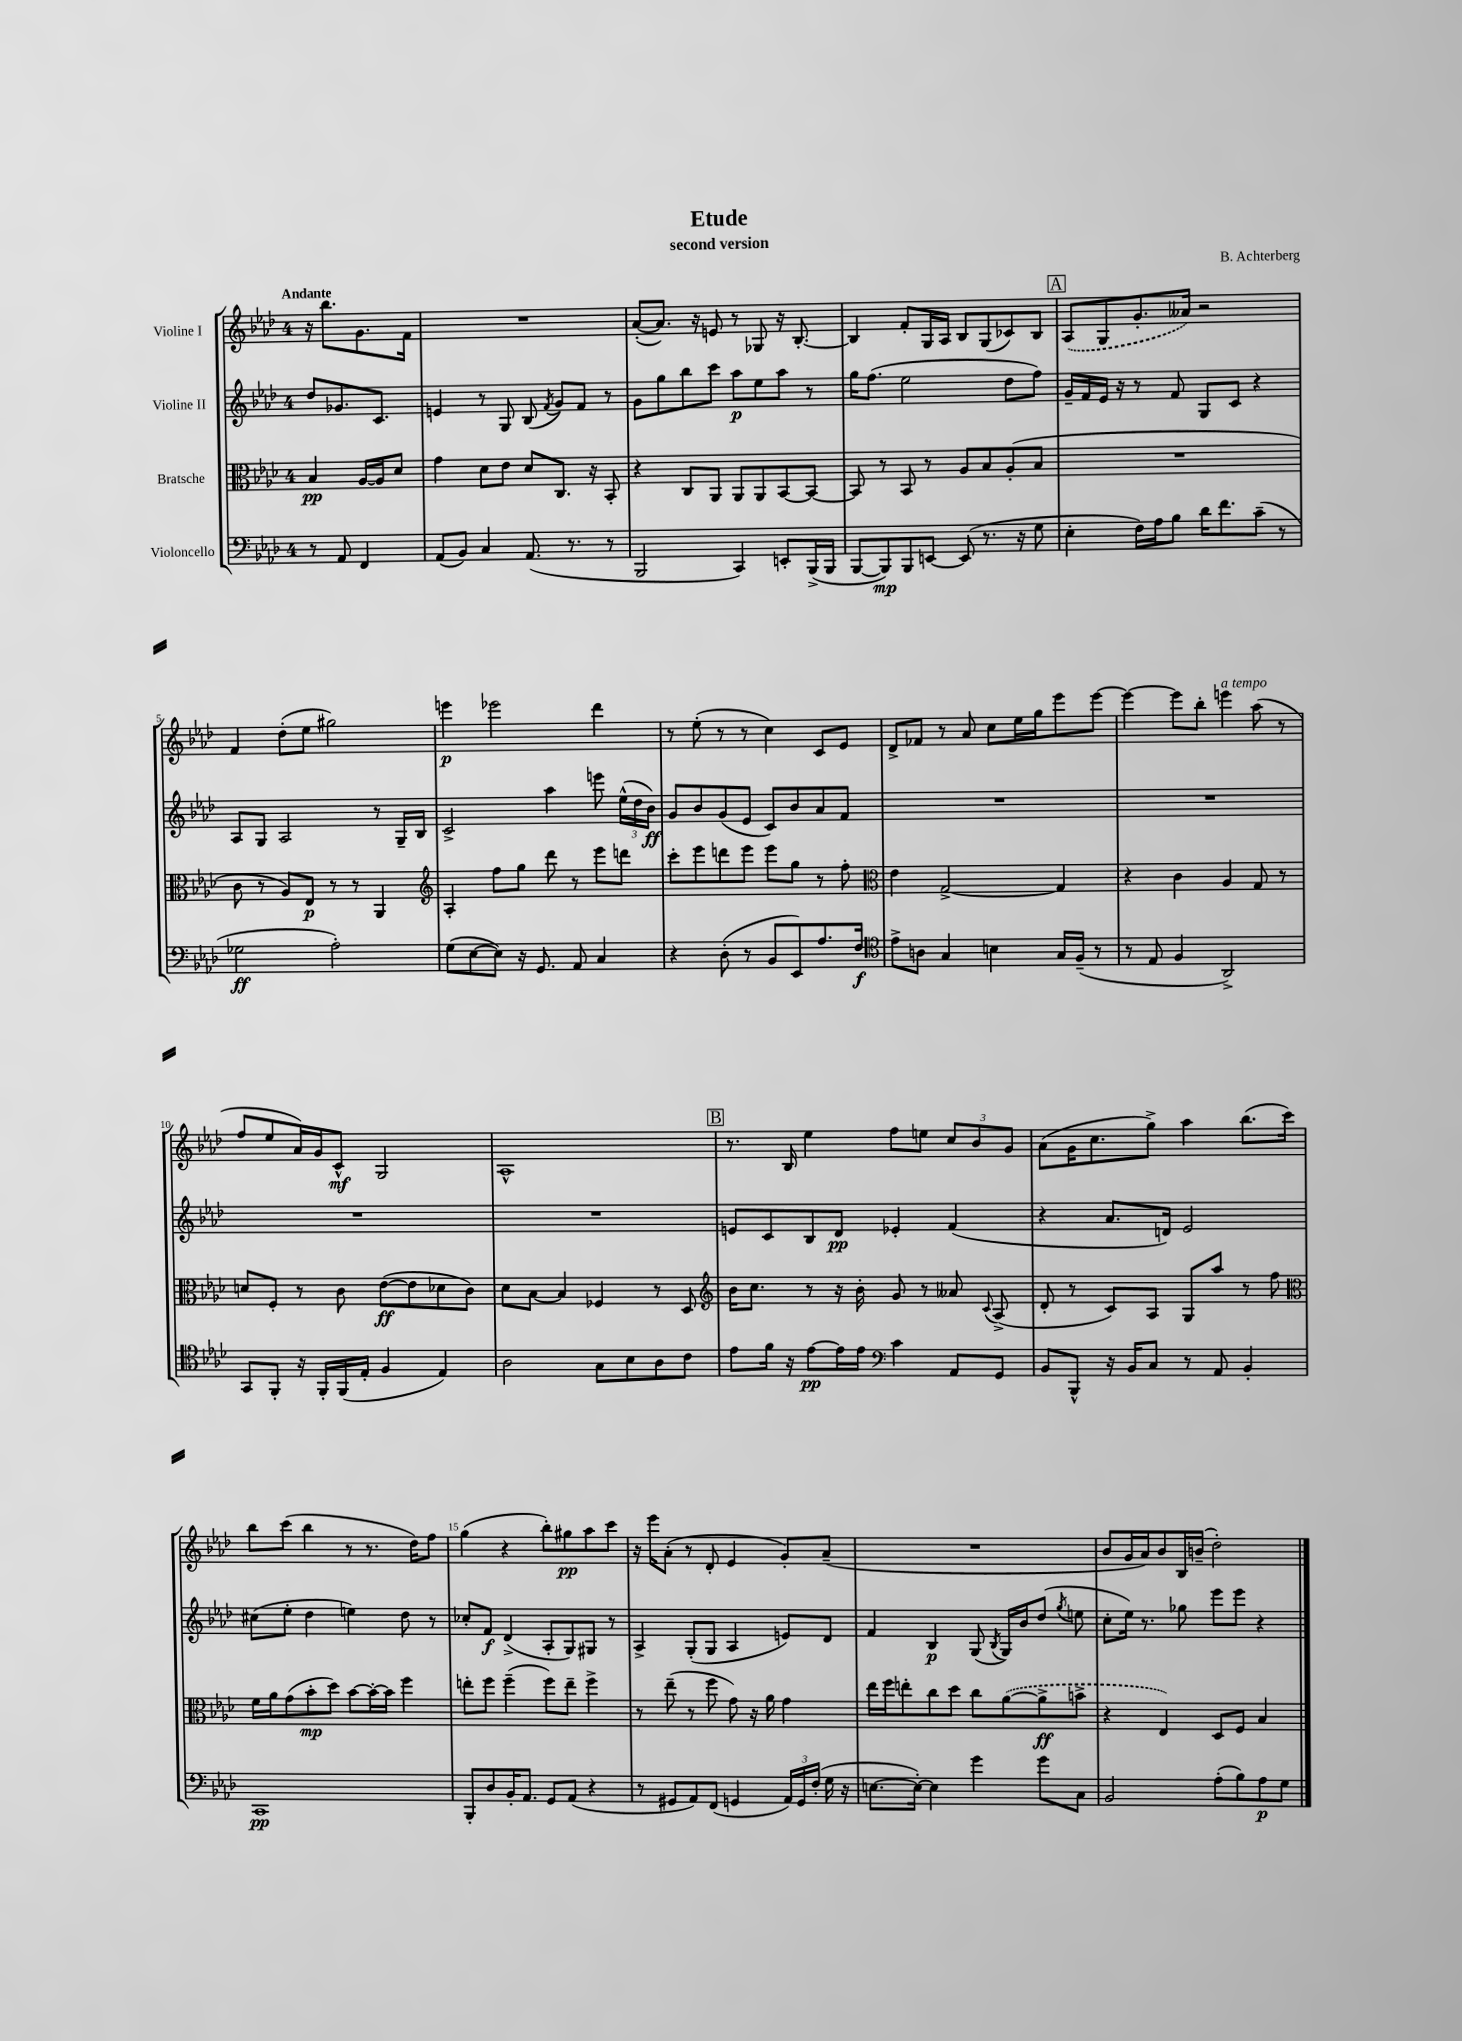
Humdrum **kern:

**kern	**dynam	**kern	**dynam	**kern	**dynam	**kern	**dynam
*part4	*part4	*part3	*part3	*part2	*part2	*part1	*part1
*staff4	*staff4	*staff3	*staff3	*staff2	*staff2	*staff1	*staff1
*I"Violoncello	*	*I"Bratsche	*	*I"Violine II	*	*I"Violine I	*
*clefF4	*	*clefC3	*	*clefG2	*	*clefG2	*
*k[b-e-a-d-]	*	*k[b-e-a-d-]	*	*k[b-e-a-d-]	*	*k[b-e-a-d-]	*
*M4/4	*	*M4/4	*	*M4/4	*	*M4/4	*
=	=	=	=	=	=	=	=
!	!	!	!	!	!	!LO:TX:a:B:t=Andante	!
8r	.	4B-/	pp	8dd-/L	.	16r	.
.	.	.	.	.	.	8.bb-\L	.
8AA-/	.	.	.	8.g-X/	.	.	.
4FF/	.	[16A-/LL	.	.	.	8.g\	.
.	.	16A-/J]	.	8.c/J	.	.	.
.	.	8d-/J	.	.	.	.	.
.	.	.	.	.	.	16f\Jk	.
=1	=1	=1	=1	=1	=1	=1	=1
(8AA-/L	.	4g\	.	4en/	.	1r	.
8BB-/J)	.	.	.	.	.	.	.
4C/	.	8d-\L	.	8r	.	.	.
.	.	8e-\J	.	8G/	.	.	.
(8.AA-/	.	8d-/L	.	(8B-/	.	.	.
.	.	.	.	8qf/	.	.	.
.	.	8.C/J	.	8g/L)	.	.	.
8.r	.	.	.	.	.	.	.
.	.	.	.	8f/J	.	.	.
.	.	16r	.	.	.	.	.
8r	.	8BB-'/	.	8r	.	.	.
=2	=2	=2	=2	=2	=2	=2	=2
2BBB-/	.	4r	.	8g\L	.	([8a-'/L	.
.	.	.	.	8gg\	.	8.a-/J])	.
.	.	8C/L	.	8bb-\	.	.	.
.	.	.	.	.	.	16r	.
.	.	8AA-/J	.	8ccc\J	.	8en/	.
4CC/)	.	8AA-/L	.	8aa-\L	p	8r	.
.	.	8AA-/	.	8ee-\	.	8G-X/	.
8EEn'/L	.	[8BB-/	.	8aa-\J	.	16r	.
.	.	.	.	.	.	[8.B-'/	.
(16BBB-^/L	.	8BB-/J_	.	8r	.	.	.
16BBB-/JJ	.	.	.	.	.	.	.
=3	=3	=3	=3	=3	=3	=3	=3
[8BBB-/L	.	8BB-/]	.	16gg\KL	.	4B-/]	.
.	.	.	.	(8.ff\J	.	.	.
8BBB-/])	mp	8r	.	.	.	.	.
8BBB-/	.	8BB-/	.	2ee-\	.	8f'/L	.
[8EEn/J	.	8r	.	.	.	16G/L	.
.	.	.	.	.	.	16A-/JJ	.
(8EE/]	.	8A-/L	.	.	.	8B-/L	.
8.r	.	8B-/	.	.	.	(8G/	.
.	.	(8A-'/	.	8dd-\L	.	8c-X/)	.
16r	.	.	.	.	.	.	.
8G\	.	8B-/J	.	8ff\J)	.	8B-/J	.
!!LO:REH:place=s1:t=A
=4	=4	=4	=4	=4	=4	=4	=4
4E-'\	.	1r	.	16g~/LL	.	(8A-/L	.
.	.	.	.	16f/	.	.	.
.	.	.	.	16e-/JJ	.	8G/	.
.	.	.	.	16r	.	.	.
16F\LL)	.	.	.	8r	.	8.g'/	.
16A-\J	.	.	.	.	.	.	.
8B-\J	.	.	.	8f/	.	.	.
.	.	.	.	.	.	16a--X/Jk)	.
16d-\KL	.	.	.	8G/L	.	2r	.
8.f\	.	.	.	.	.	.	.
.	.	.	.	8c/J	.	.	.
(8c~\J	.	.	.	4r	.	.	.
8r	.	.	.	.	.	.	.
!!LO:LB:g=z
=5	=5	=5	=5	=5	=5	=5	=5
2G-X\	ff	8c\	.	8A-/L	.	4f/	.
.	.	8r	.	8G/J	.	.	.
.	.	8A-/L)	.	2A-/	.	(8dd-'\L	.
.	.	8E-/J	p	.	.	8ee-\J	.
2A-'\)	.	8r	.	.	.	2gg#X\)	.
.	.	8r	.	.	.	.	.
.	.	4AA-/	.	8r	.	.	.
.	.	.	.	16G~/LL	.	.	.
.	.	.	.	16B-/JJ	.	.	.
=6	=6	=6	=6	=6	=6	=6	=6
*	*	*clefG2	*	*	*	*	*
(8G\L	.	4A-'/	.	2c^/	.	4eeen\	p
[8E-\	.	.	.	.	.	.	.
8E-\J])	.	8ff\L	.	.	.	2eee-X\	.
16r	.	8gg\J	.	.	.	.	.
8.GG/	.	.	.	.	.	.	.
.	.	8ddd-\	.	4aa-\	.	.	.
8AA-/	.	8r	.	.	.	.	.
4C/	.	8eee-\L	.	8eeen\	.	4ddd-\	.
.	.	8dddn\J	.	(24ee-^^\LL	.	.	.
.	.	.	.	24dd-\	.	.	.
.	.	.	.	24b-\JJ)	ff	.	.
=7	=7	=7	=7	=7	=7	=7	=7
4r	.	8ccc'\L	.	8g/L	.	8r	.
.	.	8eee-\	.	8b-/	.	(8ee-'\	.
(8D-'\	.	8dddn\	.	(8g/	.	8r	.
8r	.	8eee-\J	.	8e-/J	.	8r	.
8BB-/L	.	8eee-\L	.	8c/L)	.	4cc\)	.
8EE-/)	.	8gg\J	.	8b-/	.	.	.
8.A-/	.	8r	.	8a-/	.	8c/L	.
.	.	8ff'\	.	8f/J	.	8e-/J	.
16F/Jk	f	.	.	.	.	.	.
=8	=8	=8	=8	=8	=8	=8	=8
*clefC4	*	*clefC3	*	*	*	*	*
8e-^\L	.	4e-\	.	1r	.	8d-^/L	.
8An\J	.	.	.	.	.	8f-X/J	.
4G/	.	[2G^/	.	.	.	8r	.
.	.	.	.	.	.	8a-/	.
4Bn\	.	.	.	.	.	8cc\L	.
.	.	.	.	.	.	16ee-\L	.
.	.	.	.	.	.	16gg\J	.
16G/LL	.	4G/]	.	.	.	8eee-\	.
(16F~/JJ	.	.	.	.	.	.	.
8r	.	.	.	.	.	[8eee-\J	.
=9	=9	=9	=9	=9	=9	=9	=9
8r	.	4r	.	1r	.	4eee-\_	.
8E-/	.	.	.	.	.	.	.
4F/	.	4c\	.	.	.	8eee-\L]	.
.	.	.	.	.	.	8bb-'\J	.
!	!	!	!	!	!	!LO:TX:a:i:t=a tempo	!
2AA-^/)	.	4A-/	.	.	.	4eeen\	.
.	.	8G/	.	.	.	(8aa-\	.
.	.	8r	.	.	.	8r	.
!!LO:LB:g=z
=10	=10	=10	=10	=10	=10	=10	=10
8GG/L	.	8dn/L	.	1r	.	8ff/L	.
8FF'/J	.	8F'/J	.	.	.	8ee-/	.
16r	.	8r	.	.	.	16a-/L)	.
16FF'/LL	.	.	.	.	.	16g/J	.
(16FF/	.	8c\	.	.	.	8c^^/J	mf
16E-'/JJ	.	.	.	.	.	.	.
4F/	.	([8e-\L	ff	.	.	2G/	.
.	.	8e-\]	.	.	.	.	.
4E-/)	.	8d-X\	.	.	.	.	.
.	.	8c\J)	.	.	.	.	.
=11	=11	=11	=11	=11	=11	=11	=11
2A-\	.	8d-\L	.	1r	.	1A-^^	.
.	.	[8B-\J	.	.	.	.	.
.	.	4B-/]	.	.	.	.	.
8G\L	.	4F-X/	.	.	.	.	.
8B-\	.	.	.	.	.	.	.
8A-\	.	8r	.	.	.	.	.
8c\J	.	8D-/	.	.	.	.	.
!!LO:REH:place=s1:t=B
=12	=12	=12	=12	=12	=12	=12	=12
*	*	*clefG2	*	*	*	*	*
8e-\L	.	16b-\KL	.	8en/L	.	8.r	.
.	.	8.cc\J	.	.	.	.	.
16f\Jk	.	.	.	8c/	.	.	.
16r	.	.	.	.	.	16B-/	.
[8e-\L	pp	8r	.	8B-/	.	4ee-\	.
16e-\L]	.	16r	.	8d-/J	pp	.	.
16e-\JJ	.	16b-'\	.	.	.	.	.
*clefF4	*	*	*	*	*	*	*
4c\	.	8g/	.	4e-X'/	.	8ff\L	.
.	.	8r	.	.	.	8een\J	.
8AA-/L	.	8a--X/	.	(4f/	.	12cc/L	.
.	.	.	.	.	.	12b-/	.
.	.	8qqc/	.	.	.	.	.
8GG/J	.	(8A-^/	.	.	.	.	.
.	.	.	.	.	.	12g/J	.
=13	=13	=13	=13	=13	=13	=13	=13
8BB-/L	.	8d-'/	.	4r	.	(8a-\L	.
8BBB-^^/J	.	8r	.	.	.	16g\K	.
.	.	.	.	.	.	8.cc\	.
16r	.	8c/L)	.	8.a-/L	.	.	.
16BB-/KL	.	.	.	.	.	.	.
8C/J	.	8A-/J	.	.	.	8gg^\J)	.
.	.	.	.	16dn/Jk)	.	.	.
8r	.	8G/L	.	2e-/	.	4aa-\	.
8AA-/	.	8aa-/J	.	.	.	.	.
4BB-'/	.	8r	.	.	.	(8.bb-\L	.
.	.	8ff\	.	.	.	.	.
.	.	.	.	.	.	16ccc\Jk)	.
!!LO:LB:g=z
=14	=14	=14	=14	=14	=14	=14	=14
*	*	*clefC3	*	*	*	*	*
1CC	pp	16f\LL	.	(8cc#X\L	.	8bb-\L	.
.	.	16a-\J	.	.	.	.	.
.	.	(8g\	.	8ee-'\J	.	(8ccc\J	.
.	.	8b-'\	mp	4dd-\	.	4bb-\	.
.	.	8dd-\J)	.	.	.	.	.
.	.	[8b-\L	.	4een\)	.	8r	.
.	.	16b-'\L_	.	.	.	8.r	.
.	.	16b-\JJ]	.	.	.	.	.
.	.	4ff\	.	8dd-\	.	.	.
.	.	.	.	.	.	16dd-\KL)	.
.	.	.	.	8r	.	8ff\J	.
=15	=15	=15	=15	=15	=15	=15	=15
8BBB-'/L	.	8een'\L	.	8cc-X'/L	.	(4gg\	.
8D-/	.	8ff\J	.	8f/J	f	.	.
16BB-'/K	.	(4ff~\	.	(4d-^/	.	4r	.
8.AA-/J	.	.	.	.	.	.	.
8GG/L	.	8ff\L)	.	8A-'/L	.	8bb-'\L)	.
(8AA-/J	.	8ee~\J	.	8G/)	.	8gg#X\	pp
4r	.	4ff^\	.	8G#X/J	.	8aa-\	.
.	.	.	.	8r	.	8ccc\J	.
=16	=16	=16	=16	=16	=16	=16	=16
8r	.	8r	.	4A-^/	.	16r	.
.	.	.	.	.	.	16eee-\KL	.
8GG#X/L	.	(8ee-~\	.	.	.	(8a-'\J	.
8AA-/)	.	8r	.	(8G'/L	.	8r	.
(8FF/J	.	8ff\	.	8G/J	.	8d-'/	.
4GGn/	.	8g\)	.	4A-/	.	4e-/	.
.	.	16r	.	.	.	.	.
.	.	16a-\	.	.	.	.	.
24AA-/LL)	.	4g\	.	8en/L)	.	8g'/L)	.
24GG/	.	.	.	.	.	.	.
(24F'/JJ	.	.	.	.	.	.	.
16G\	.	.	.	8d-/J	.	(8a-~/J	.
16r	.	.	.	.	.	.	.
=17	=17	=17	=17	=17	=17	=17	=17
[8.En\L	.	16ee-\LL	.	4f/	.	1r	.
.	.	16ff\J	.	.	.	.	.
.	.	8een'\	.	.	.	.	.
16E'\Jk_)	.	.	.	.	.	.	.
4E\]	.	8cc\	.	4B-/	p	.	.
.	.	8dd-\J	.	.	.	.	.
4g\	.	8cc\L	.	(8G/	.	.	.
.	.	.	.	8qB-/	.	.	.
.	.	([8a-\	.	16G/LL)	.	.	.
.	.	.	.	16b-/J	.	.	.
8g\L	.	8a-^\]	ff	(8dd-/J	.	.	.
.	.	.	.	8qgg/	.	.	.
8C\J	.	8bn^\J	.	8een\	.	.	.
=18	=18	=18	=18	=18	=18	=18	=18
2BB-/	.	4r	.	8cc'\L	.	8b-/L	.
.	.	.	.	16ee-\Jk)	.	16g/L	.
.	.	.	.	8.r	.	16a-/J)	.
.	.	4E-/)	.	.	.	8b-/	.
.	.	.	.	8gg-X\	.	16B-/L	.
.	.	.	.	.	.	(16bn~/JJ	.
(8A-'\L	.	8D-/L	.	8eee-\L	.	2dd-'\)	.
8B-\)	.	8F/J	.	8eee-\J	.	.	.
8A-\	p	4B-/	.	4r	.	.	.
8G\J	.	.	.	.	.	.	.
==	==	==	==	==	==	==	==
*-	*-	*-	*-	*-	*-	*-	*-
